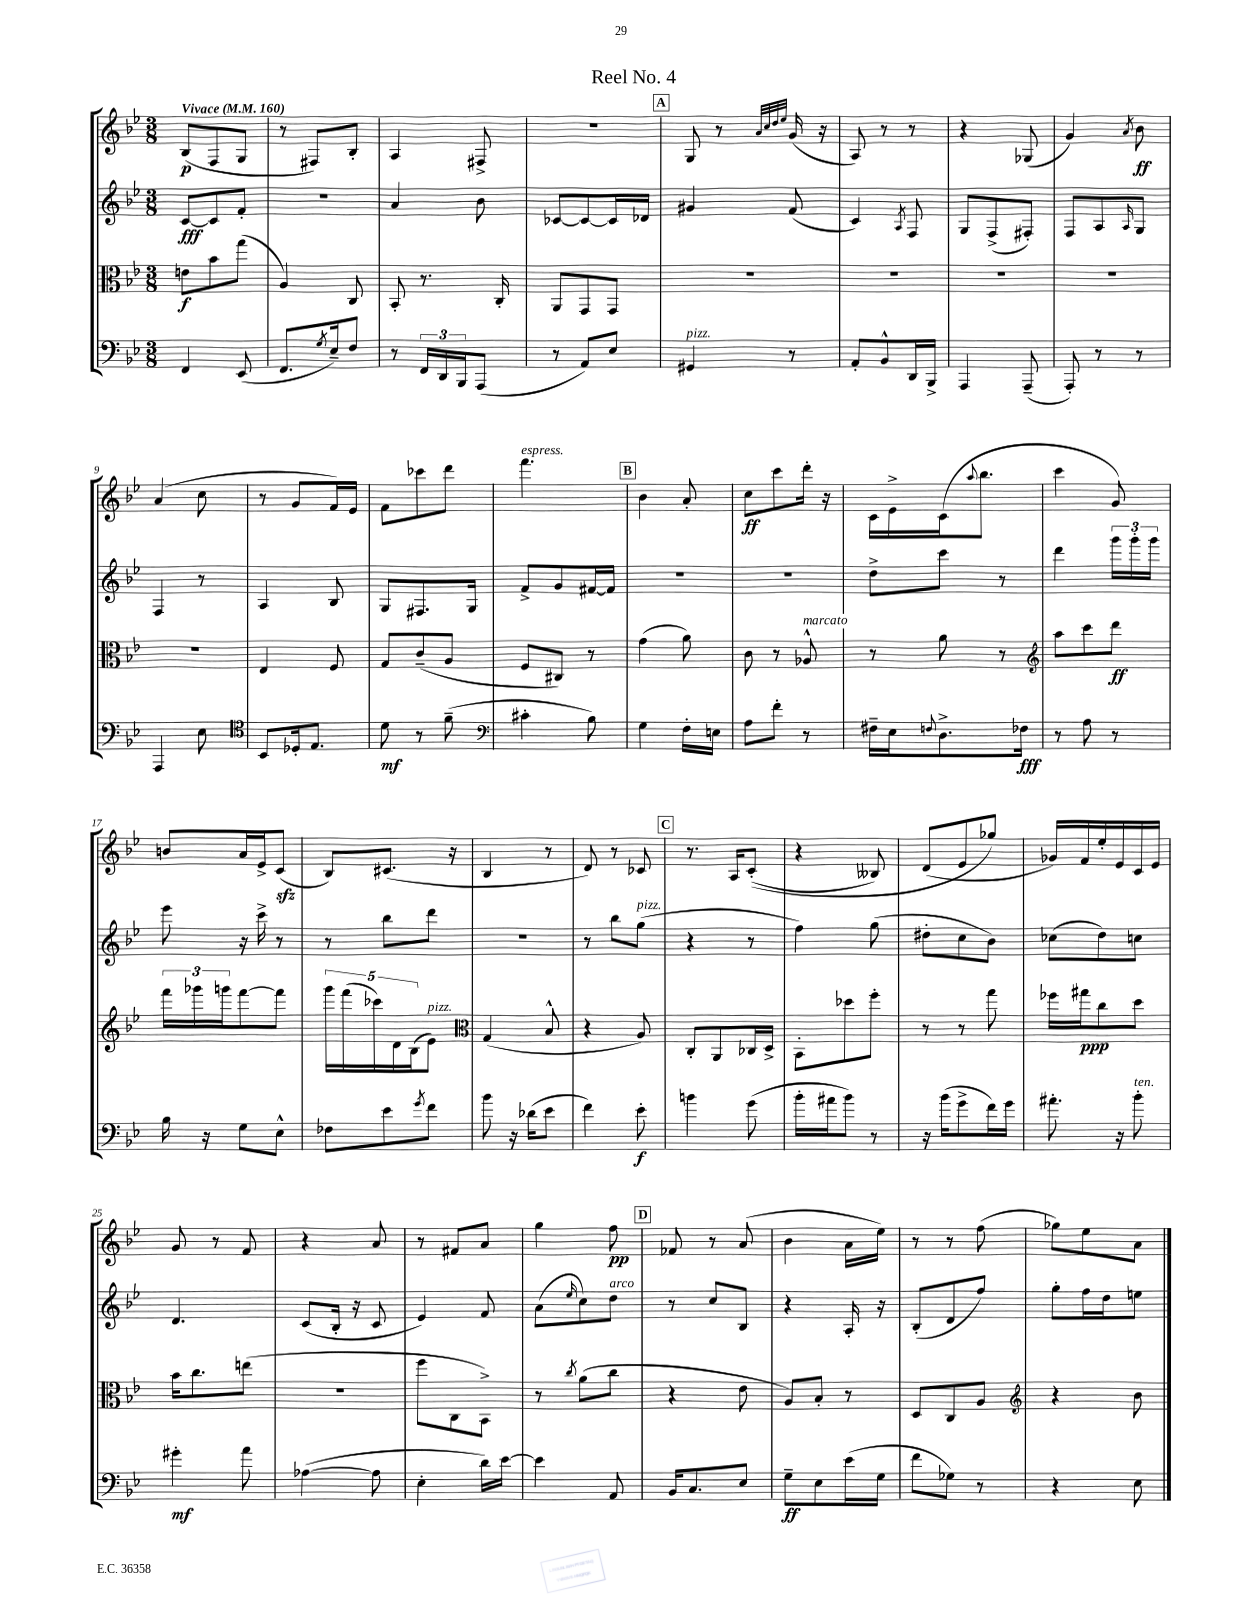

**kern	**kern	**kern	**kern
*staff4	*staff3	*staff2	*staff1
*clefF4	*clefC3	*clefG2	*clefG2
*k[b-e-]	*k[b-e-]	*k[b-e-]	*k[b-e-]
*M3/8	*M3/8	*M3/8	*M3/8
*MM160	*MM160	*MM160	*MM160
4FF/	8e\L	[8c/L	(8B-/L
.	8b-\	8c/]	8F/
(8EE-/	(8gg\J	8f'/J	8G/J
=	=	=	=
8.FF/L	4A/)	4.r	8r
.	.	.	8F#/L)
8qG/	.	.	.
16E-~/k)	.	.	.
8F/J	8C/	.	8B-'/J
=	=	=	=
8r	8BB-'/	4a/	4A/
24FF/LL	8.r	.	.
24DD/	.	.	.
24BBB-/J	.	.	.
(8AAA/J	.	8b-\	8F#^/
.	16C'/	.	.
=	=	=	=
8r	8AA/L	[8c-/L	4.r
8AA/L)	8GG/	8c-/_	.
8E-/J	8GG/J	16c-/]L	.
.	.	16d-/JJ	.
=	=	=	=
4GG#/	4.r	4g#/	8G/
.	.	.	8r
.	.	.	32qqa/LLL
.	.	.	32qqcc/
.	.	.	32qqdd/
.	.	.	32qqee-/JJJ
8r	.	(8f/	(16g/
.	.	.	16r
=	=	=	=
8AA'/L	4.r	4c/)	8A/)
8BB-^^/	.	.	8r
.	.	8qA/	.
16DD/L	.	8F/	8r
16BBB-^/JJ	.	.	.
=	=	=	=
4AAA/	4.r	8G/L	4r
.	.	(8F^/	.
(8AAA~/	.	8F#'/J)	(8G-/
=	=	=	=
8AAA'/)	4.r	8F/L	4g/)
8r	.	8A/	.
.	.	16qqA/	8qa/
8r	.	8G/J	8b-\
=	=	=	=
4AAA/	4.r	4F/	(4a/
8E-\	.	8r	8cc\
=	=	=	=
*clefC4	*	*	*
8BB-/L	4E-/	4A/	8r
16D-'/k	.	.	8g/L
8.E-/J	.	.	.
.	8F/	8B-/	16f/L)
.	.	.	16e-/JJ
=	=	=	=
8d\	8G/L	8G/L	8f\L
8r	(8c~/	8.F#/	8ccc-\
(8f~\	8A/J	.	8ddd\J
.	.	16G/Jk	.
=	=	=	=
*clefF4	*	*	*
4c#'\	8F/L	8f^/L	4.fff\
.	8C#/J)	8g/	.
8B-\)	8r	[16f#/L	.
.	.	16f#/]JJ	.
=	=	=	=
4G\	(4g\	4.r	4b-\
16F'\LL	8a\)	.	8a'/
16E\JJ	.	.	.
=	=	=	=
8A\L	8c\	4.r	8cc\L
8f'\J	8r	.	8ccc\
8r	8A-^^/	.	16ddd'\Jk
.	.	.	16r
=	=	=	=
16F#~\LL	8r	8dd^\L	16c\LL
16E-\J	.	.	16e-^\
8qqF/	.	.	.
8.D^\	8a\	8ccc\J	(16c\J
.	.	.	8qqaa/
.	.	.	8.bb-\J
.	8r	8r	.
16F-\Jk	.	.	.
=	=	=	=
*	*clefG2	*	*
8r	8aa\L	4ddd\	4ccc\
8A\	8ccc\	.	.
8r	8ddd\J	24ggg\LL	8g/)
.	.	24ggg'\	.
.	.	24ggg\JJ	.
=	=	=	=
16B-\	24fff\LL	8eee-\	8b/L
.	24ggg-\	.	.
16r	.	.	.
.	24ggg\J	.	.
8G\L	[8fff\	16r	16a/L
.	.	16ccc^\	16e-^/J
8E-^^\J	8fff\]J	8r	(8c/J
=	=	=	=
8F-\L	20ggg\LL	8r	8B-/L)
.	(20fff\	.	.
.	20ccc-\)	.	.
8e-\	.	8bb-\L	(8.c#/J
.	20d\	.	.
.	(20B-\J	.	.
8qg/	.	.	.
8f\J	8e-\J)	8ddd\J	.
.	.	.	16r
=	=	=	=
*	*clefC3	*	*
8b-\	(4G/	4.r	4B-/
16r	.	.	.
(16d-\LK	.	.	.
8e-\J	8B-^^/	.	8r
=	=	=	=
4f\)	4r	8r	8d/)
.	.	8bb-\L	8r
8e-'\	8A/)	(8gg\J	8c-/
=	=	=	=
4b\	8C'/L	4r	8.r
.	8AA/	.	.
.	.	.	16A/LK
(8g\	16C-/L	8r	&((8c'/J
.	16D^/JJ	.	.
=	=	=	=
16b-'\LL	8BB-'\L	4ff\)	4r
16a#\J	.	.	.
8b-\J)	8dd-\	.	.
8r	8ff'\J	(8gg\	8B--/)
=	=	=	=
16r	8r	8dd#'\L	(8d/L
(16b-\LK	.	.	.
8g^\	8r	8cc\	8e-/
16f\L)	8gg\	8b-\J)	8gg-/J&)
16g\JJ	.	.	.
=	=	=	=
8.a#'\	16ff-\LL	(8cc-\L	16g-/LL)
.	16gg#\J	.	16f/
.	8cc\	8dd\)	16ee-'/
16r	.	.	16e-/
8b-'\	8dd\J	8cc\J	16c/
.	.	.	16e-/JJ
=	=	=	=
4g#'\	16b-\LK	4.d/	8g/
.	8.cc\	.	.
.	.	.	8r
8a\	(8ee\J	.	8f/
=	=	=	=
([4A-\	4.r	(8c/L	4r
.	.	16B-'/Jk	.
.	.	16r	.
8A-\]	.	8c/	8a/
=	=	=	=
4E-'\	8ff\L	4e-/)	8r
.	8C\	.	8f#/L
16d\LL)	8BB-^\J)	8f/	8a/J
[16e-\JJ	.	.	.
=	=	=	=
4e-\]	8r	(8a\L	4gg\
.	8qcc/	16qqee-/	.
.	(8a\L	8cc\)	.
8AA/	8cc\J	8dd\J	8ff\
=	=	=	=
16BB-/LK	4r	8r	8f-/
8.C/	.	.	.
.	.	8cc/L	8r
8E-/J	8e-\	8B-/J	(8a/
=	=	=	=
8G~\L	8A/L)	4r	4b-\
8E-\	8B-'/J	.	.
(16e-\L	8r	16A'/	16a\LL
16G\JJ	.	16r	16ee-\JJ)
=	=	=	=
8f\L	8D/L	(8B-'/L	8r
8G-\J)	8C/	8d/	8r
8r	8A/J	8ff/J)	(8ff\
=	=	=	=
*	*clefG2	*	*
4r	4r	8gg'\L	8gg-\L)
.	.	16ff\L	8ee-\
.	.	16dd\J	.
8E-\	8b-\	8ee\J	8a\J
==	==	==	==
*-	*-	*-	*-
